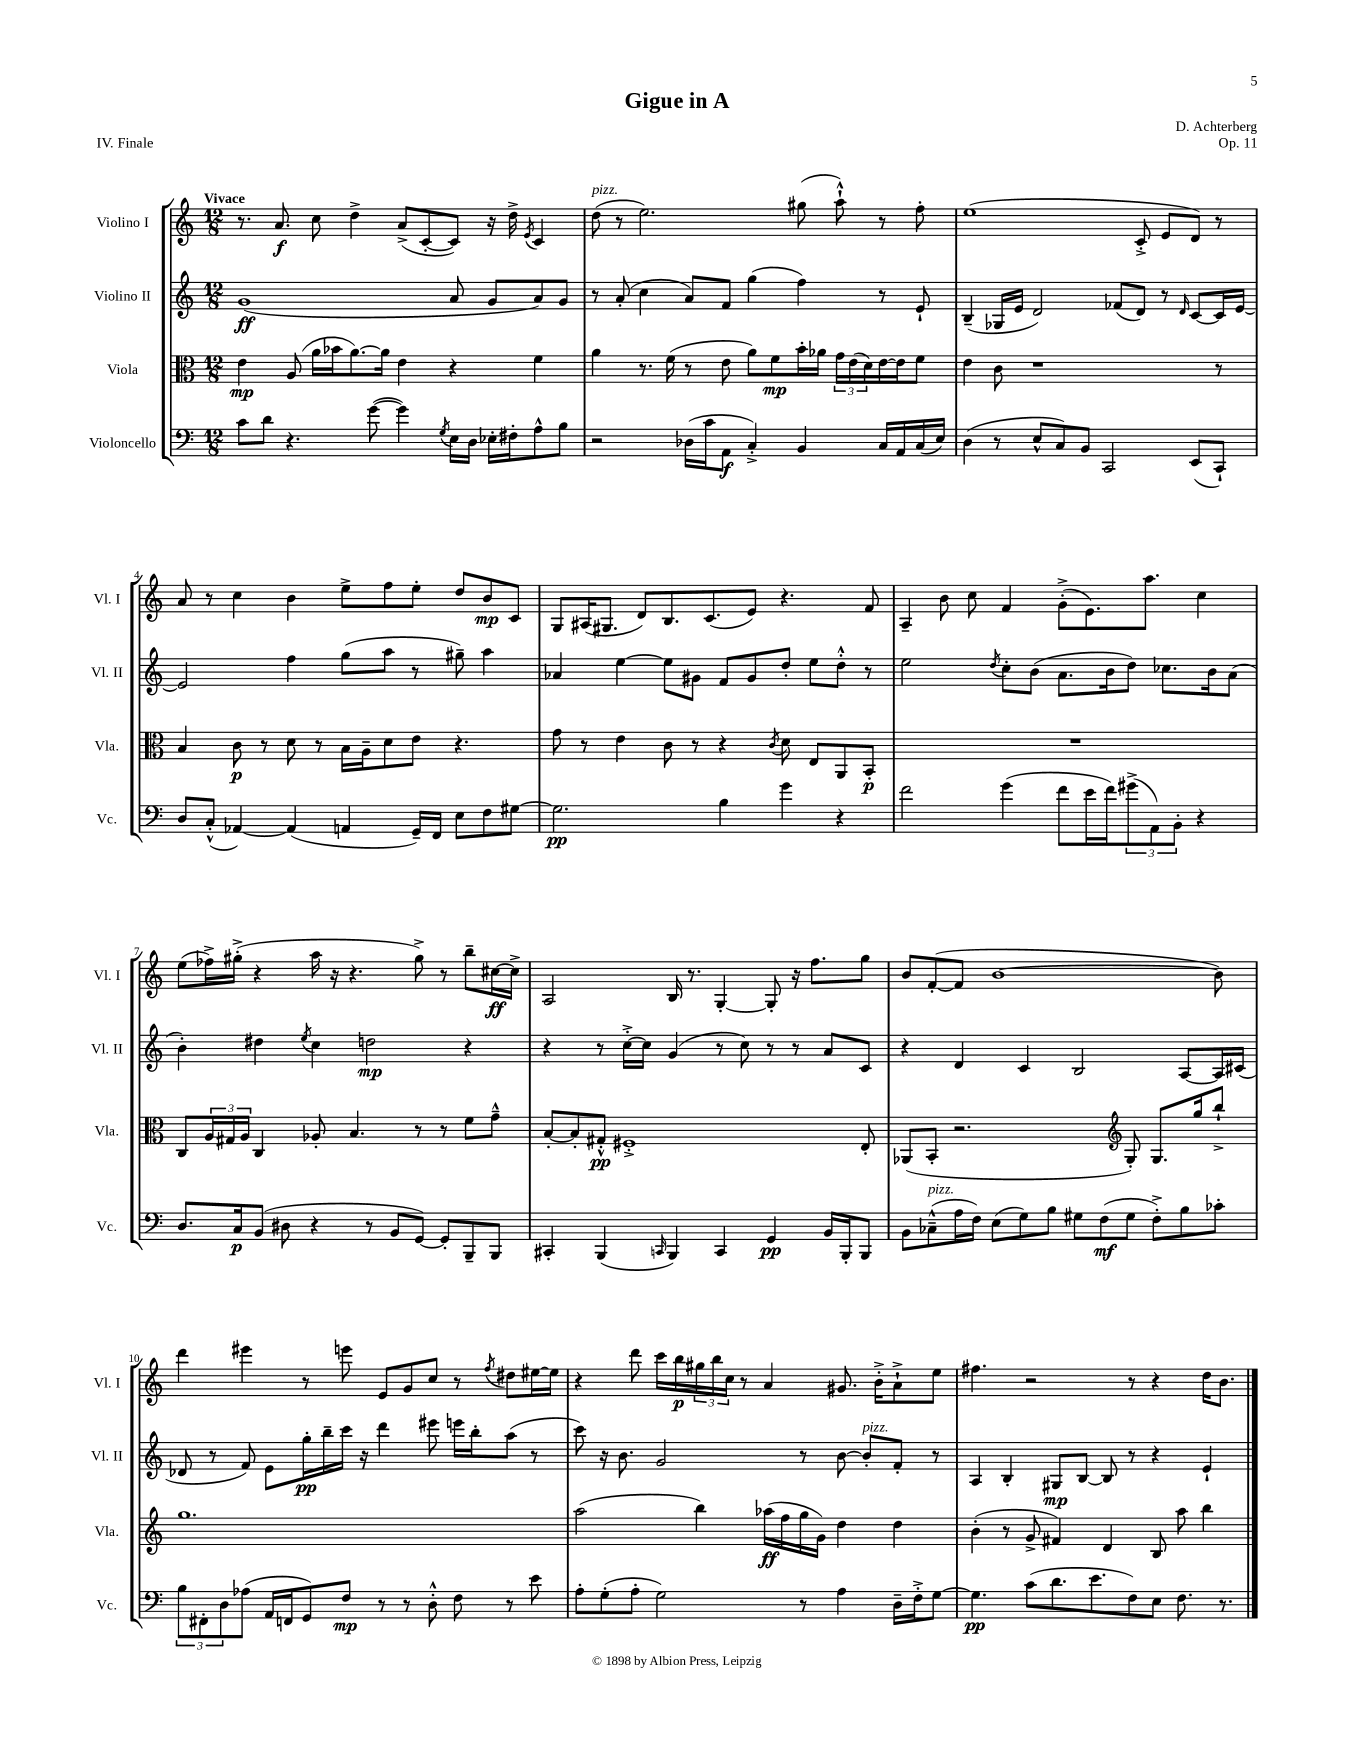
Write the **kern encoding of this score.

**kern	**dynam	**kern	**dynam	**kern	**dynam	**kern	**dynam
*part4	*part4	*part3	*part3	*part2	*part2	*part1	*part1
*staff4	*staff4	*staff3	*staff3	*staff2	*staff2	*staff1	*staff1
*I"Violoncello	*	*I"Viola	*	*I"Violino II	*	*I"Violino I	*
*I'Vc.	*	*I'Vla.	*	*I'Vl. II	*	*I'Vl. I	*
*clefF4	*	*clefC3	*	*clefG2	*	*clefG2	*
*k[]	*	*k[]	*	*k[]	*	*k[]	*
*M12/8	*	*M12/8	*	*M12/8	*	*M12/8	*
=1	=1	=1	=1	=1	=1	=1	=1
!	!	!	!	!	!	!LO:TX:a:B:t=Vivace	!
8c\L	.	4e\	mp	(1g	ff	8.r	.
8d\J	.	.	.	.	.	.	.
.	.	.	.	.	.	8.a/	f
4.r	.	(8A/	.	.	.	.	.
.	.	16a\LL	.	.	.	8cc\	.
.	.	16b-X\J	.	.	.	.	.
.	.	[8.a\)	.	.	.	4dd^\	.
([8g\	.	.	.	.	.	.	.
.	.	16a\Jk]	.	.	.	.	.
4g\])	.	4e\	.	.	.	(8a^/L	.
.	.	.	.	.	.	[8c'/	.
8qG/	.	.	.	.	.	.	.
16E\LL	.	4r	.	8a/	.	8c/J])	.
16D\JJ	.	.	.	.	.	.	.
16E-X'\LL	.	.	.	8g/L	.	16r	.
16F#X'\J	.	.	.	.	.	16dd^\	.
.	.	.	.	.	.	8qe/	.
8A^^\	.	4f\	.	8a/)	.	4c/	.
8B\J	.	.	.	8g/J	.	.	.
=2	=2	=2	=2	=2	=2	=2	=2
!	!	!	!	!	!	!LO:TX:a:i:t=pizz.	!
2r	.	4a\	.	8r	.	(8dd\	.
.	.	.	.	(8a'/	.	8r	.
.	.	8.r	.	4cc\	.	2.ee\)	.
.	.	(16f\	.	.	.	.	.
(16D-X\LL	.	8r	.	8a/L)	.	.	.
16c\J	.	.	.	.	.	.	.
8AA\J	f	8e\	.	8f/J	.	.	.
4C'^/)	.	8a\L)	.	(4gg\	.	.	.
.	.	8f\	mp	.	.	.	.
4BB/	.	16b'\L	.	4ff\)	.	(8gg#X\	.
.	.	16a-X\JJ	.	.	.	.	.
.	.	24g\LL	.	.	.	8aa`^^\)	.
.	.	(24e\	.	.	.	.	.
.	.	24d\)	.	.	.	.	.
16C/LL	.	[16e\	.	8r	.	8r	.
16AA/	.	16e\J]	.	.	.	.	.
(16C/	.	8f\J	.	8e`/	.	8ff'\	.
16E/JJ)	.	.	.	.	.	.	.
=3	=3	=3	=3	=3	=3	=3	=3
(4D\	.	4e\	.	(4B~/	.	(1ee	.
8r	.	8c\	.	16G-X/LL	.	.	.
.	.	.	.	16e/JJ	.	.	.
8E^^/L	.	1r	.	2d/)	.	.	.
8C/)	.	.	.	.	.	.	.
8BB/J	.	.	.	.	.	.	.
2CC/	.	.	.	.	.	.	.
.	.	.	.	(8f-X/L	.	.	.
.	.	.	.	8d/J)	.	8c'^/	.
.	.	.	.	8r	.	8e/L	.
.	.	.	.	16qqd/	.	.	.
(8EE/L	.	.	.	[8c/L	.	8d/J)	.
8CC`/J)	.	8r	.	16c/L]	.	8r	.
.	.	.	.	[16e/JJ	.	.	.
!!LO:LB:g=z
=4	=4	=4	=4	=4	=4	=4	=4
8D/L	.	4B/	.	2e/]	.	8a/	.
(8C'^^/J	.	.	.	.	.	8r	.
[4AA-X/)	.	8c\	p	.	.	4cc\	.
.	.	8r	.	.	.	.	.
(4AA-/]	.	8d\	.	4ff\	.	4b\	.
.	.	8r	.	.	.	.	.
4AAn/	.	16B\LL	.	(8gg\L	.	8ee^\L	.
.	.	16A~\J	.	.	.	.	.
.	.	8d\	.	8aa\J	.	8ff\	.
16GG~/LL)	.	8e\J	.	8r	.	8ee'\J	.
16FF/JJ	.	.	.	.	.	.	.
8E\L	.	4.r	.	8gg#X~\)	.	8dd/L	.
8F\	.	.	.	4aa\	.	8b/	mp
[8G#X\J	.	.	.	.	.	8c/J	.
=5	=5	=5	=5	=5	=5	=5	=5
2.G#\]	pp	8g\	.	4a-X/	.	8G/L	.
.	.	8r	.	.	.	(16A#X/K	.
.	.	.	.	.	.	8.G#X/J	.
.	.	4e\	.	[4ee\	.	.	.
.	.	.	.	.	.	8d/L)	.
.	.	8c\	.	8ee\L]	.	8.B/	.
.	.	8r	.	8g#X\J	.	.	.
.	.	.	.	.	.	(8.c/	.
4B\	.	4r	.	8f/L	.	.	.
.	.	.	.	8g#/	.	8e/J)	.
.	.	8qc/	.	.	.	.	.
4g\	.	8d\	.	8dd'/J	.	4.r	.
.	.	8E/L	.	8ee\L	.	.	.
4r	.	8AA/	.	8dd'^^\J	.	.	.
.	.	8BB'/J	p	8r	.	8f/	.
=6	=6	=6	=6	=6	=6	=6	=6
2f\	.	1.r	.	2ee\	.	4A~/	.
.	.	.	.	.	.	8b\	.
.	.	.	.	.	.	8cc\	.
.	.	.	.	8qdd/	.	.	.
(4g\	.	.	.	8cc'\L	.	4f/	.
.	.	.	.	(8b\J	.	.	.
8f\L	.	.	.	8.a\L	.	(8g'^\L	.
16e\L	.	.	.	.	.	8.e\)	.
16f\J)	.	.	.	16b\k	.	.	.
(12g#X^\	.	.	.	8dd\J)	.	.	.
.	.	.	.	.	.	8.aa\J	.
12AA\)	.	.	.	.	.	.	.
.	.	.	.	8.cc-X\L	.	.	.
12BB'\J	.	.	.	.	.	.	.
4r	.	.	.	.	.	4cc\	.
.	.	.	.	16b\k	.	.	.
.	.	.	.	(8a\J	.	.	.
!!LO:LB:g=z
=7	=7	=7	=7	=7	=7	=7	=7
8.D/L	.	8C/L	.	4b'\)	.	(8ee\L	.
.	.	24A/L	.	.	.	16ff-X^\L)	.
.	.	24G#X/	.	.	.	.	.
16C/k	p	.	.	.	.	(16gg#X'^\JJ	.
.	.	24A/JJ	.	.	.	.	.
(8BB/J	.	4C/	.	4dd#X\	.	4r	.
8D#X\	.	.	.	.	.	.	.
.	.	.	.	8qee/	.	.	.
4r	.	8A-X'/	.	4cc\	.	16aa\	.
.	.	.	.	.	.	16r	.
.	.	4.B/	.	.	.	4.r	.
8r	.	.	.	2ddn\	mp	.	.
8BB/L	.	.	.	.	.	.	.
[8GG/J)	.	8r	.	.	.	8gg#^\)	.
8GG'/L]	.	8r	.	.	.	8r	.
8BBB~/	.	8f\L	.	4r	.	8bb~\L	.
8BBB/J	.	8g~^^\J	.	.	.	[16cc#X\L	ff
.	.	.	.	.	.	16cc#^\JJ]	.
=8	=8	=8	=8	=8	=8	=8	=8
4CC#X'/	.	[8B'/L	.	4r	.	2A/	.
.	.	8B'/]	.	.	.	.	.
(4BBB/	.	8G#X'^^/J	pp	8r	.	.	.
.	.	1F#X'^	.	[16cc'^\LL	.	.	.
.	.	.	.	16cc\JJ]	.	.	.
16qqCCn/	.	.	.	.	.	.	.
4BBB/)	.	.	.	(4g/	.	16B/	.
.	.	.	.	.	.	8.r	.
4CC/	.	.	.	8r	.	[4G'/	.
.	.	.	.	8cc\)	.	.	.
4GG/	pp	.	.	8r	.	8G'/]	.
.	.	.	.	8r	.	16r	.
.	.	.	.	.	.	8.ff\L	.
16BB/LL	.	.	.	8a/L	.	.	.
16BBB'/J	.	.	.	.	.	.	.
8BBB/J	.	8E'/	.	8c/J	.	8gg\J	.
=9	=9	=9	=9	=9	=9	=9	=9
8BB\L	.	(8AA-X/L	.	4r	.	8b/L	.
!LO:TX:a:i:t=pizz.	!	!	!	!	!	!	!
(8C-X~^^\	.	8BB'/J	.	.	.	([8f'/	.
16A\L	.	2.r	.	4d/	.	8f/J]	.
16F\JJ)	.	.	.	.	.	.	.
(8E\L	.	.	.	.	.	[1b	.
8G\)	.	.	.	4c/	.	.	.
8B\J	.	.	.	.	.	.	.
8G#X\L	.	.	.	2B/	.	.	.
(8F\	mf	.	.	.	.	.	.
*	*	*clefG2	*	*	*	*	*
8G#\J	.	8G'/)	.	.	.	.	.
8F'^\L)	.	8.G/L	.	.	.	.	.
8B\	.	.	.	[8A/L	.	.	.
.	.	16gg/k	.	.	.	.	.
8c-X'\J	.	8bb`^/J	.	16A/L]	.	8b\])	.
.	.	.	.	(16c#X/JJ	.	.	.
!!LO:LB:g=z
=10	=10	=10	=10	=10	=10	=10	=10
12B\L	.	1.gg	.	8d-X/	.	4ddd\	.
12FF#X'\	.	.	.	.	.	.	.
.	.	.	.	8r	.	.	.
12D\	.	.	.	.	.	.	.
(8A-X\J	.	.	.	8f/)	.	4eee#X\	.
16AA/LL	.	.	.	8e\L	.	.	.
16FFn/J	.	.	.	.	.	.	.
8GG/)	.	.	.	16gg'\L	pp	8r	.
.	.	.	.	16bb~\	.	.	.
8F/J	mp	.	.	16ccc\JJ	.	8eeen\	.
.	.	.	.	16r	.	.	.
8r	.	.	.	4ddd\	.	8e/L	.
8r	.	.	.	.	.	8g/	.
8D'^^\	.	.	.	8eee#X\	.	8cc/J	.
8F\	.	.	.	16eeen\LL	.	8r	.
.	.	.	.	16bb'\J	.	.	.
.	.	.	.	.	.	8qff/	.
8r	.	.	.	(8aa\J	.	8dd#X\L	.
8e\	.	.	.	8r	.	[16ee#X\L	.
.	.	.	.	.	.	16ee#\JJ]	.
=11	=11	=11	=11	=11	=11	=11	=11
8A'\L	.	(2aa\	.	8ccc\)	.	4r	.
(8G'\	.	.	.	16r	.	.	.
.	.	.	.	8.b\	.	.	.
8A'\J	.	.	.	.	.	8ddd\	.
2G\)	.	.	.	2g/	.	16ccc\LL	.
.	.	.	.	.	.	16bb\	p
.	.	4bb\)	.	.	.	24gg#X\	.
.	.	.	.	.	.	24bb\	.
.	.	.	.	.	.	24cc\JJ	.
.	.	.	.	.	.	8r	.
.	.	(16aa-X\LL	ff	.	.	4a/	.
.	.	16ff\	.	.	.	.	.
8r	.	16gg\	.	8r	.	.	.
.	.	16g\JJ)	.	.	.	.	.
4A\	.	4dd\	.	[8b\	.	8.g#X/	.
!	!	!	!	!LO:TX:a:i:t=pizz.	!	!	!
.	.	.	.	8b'/L]	.	.	.
.	.	.	.	.	.	16b'^\KL	.
16D~\LL	.	4dd\	.	8f'/J	.	8a`^\	.
16F'^\J	.	.	.	.	.	.	.
[8G\J	.	.	.	8r	.	8ee\J	.
=12	=12	=12	=12	=12	=12	=12	=12
4.G\]	pp	(4b'\	.	4A/	.	4.ff#X\	.
.	.	8r	.	4B'/	.	.	.
(8c\L	.	8g^/	.	.	.	2r	.
8.d\	.	4f#X/)	.	8G#X/L	mp	.	.
.	.	.	.	[8B/J	.	.	.
8.e\	.	.	.	.	.	.	.
.	.	4d/	.	8B/]	.	.	.
8F\)	.	.	.	8r	.	8r	.
8E\J	.	8B/	.	4r	.	4r	.
8.F\	.	8aa\	.	.	.	.	.
.	.	4bb\	.	4e`/	.	16dd\KL	.
8.r	.	.	.	.	.	8.b\J	.
==	==	==	==	==	==	==	==
*-	*-	*-	*-	*-	*-	*-	*-
